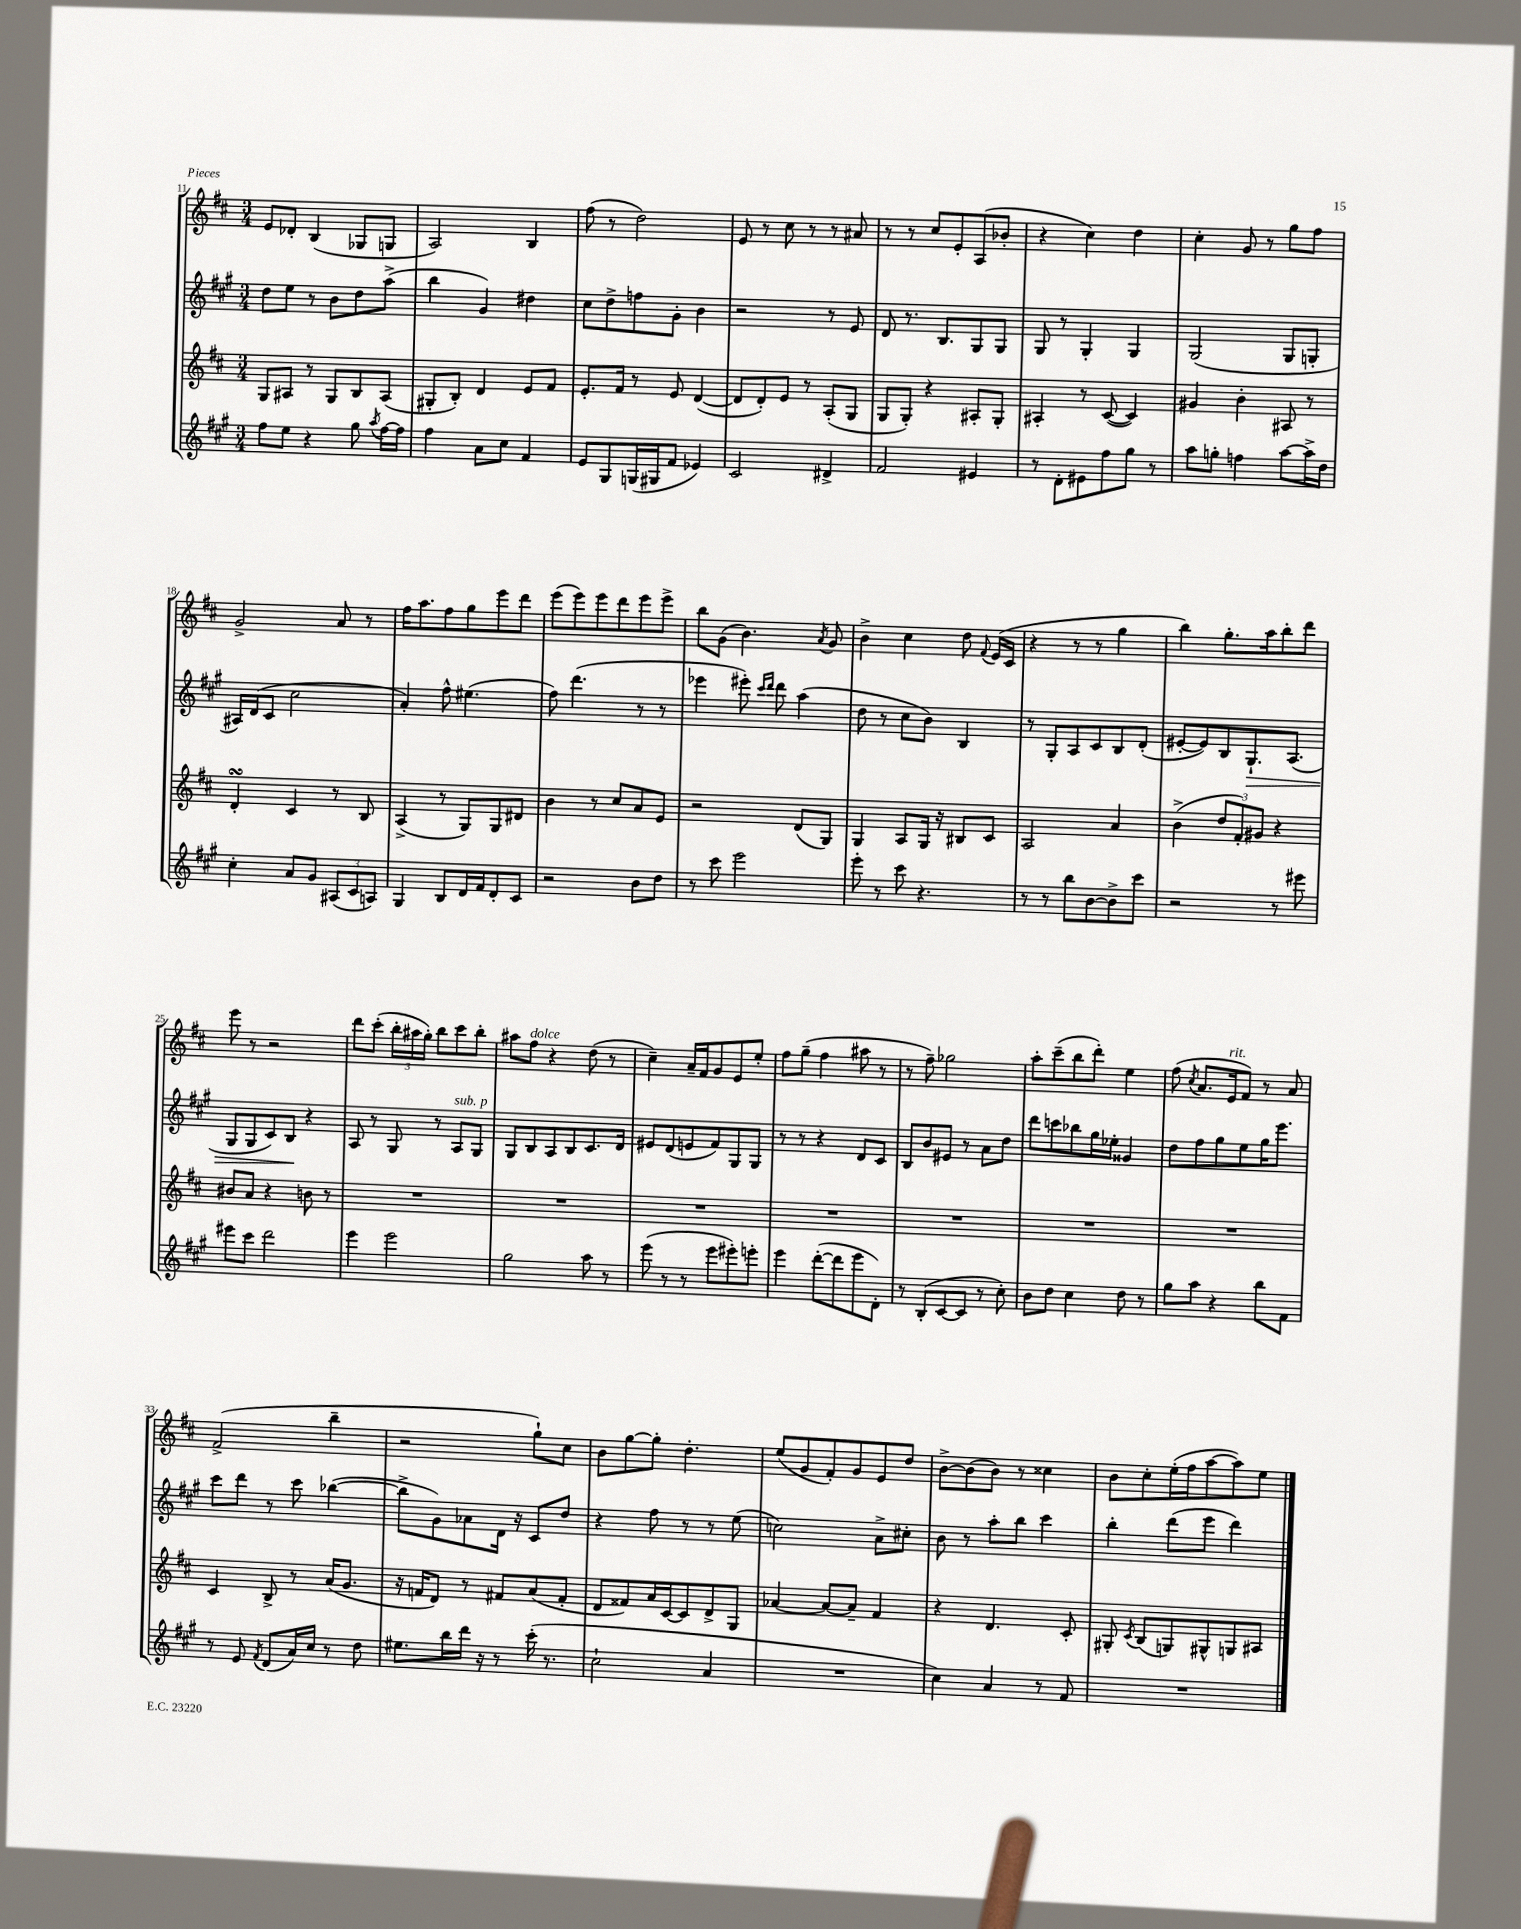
<<
\new StaffGroup <<
\new Staff = "s0" {
    \clef treble \key d \major \numericTimeSignature \time 3/4
    \autoBeamOff e'8[ des'8]-. b4( ges8[ g8] |
    a2) b4 |
    fis''8( r8 d''2) |
    e'8 r8 cis''8 r8 r8 ais'8 |
    r8 r8 cis''8[ e'8-. a8( bes'8]-. |
    r4 cis''4) d''4 |
    cis''4-. g'8 r8 g''8[ fis''8] |
    g'2-> a'8 r8 |
    fis''16[ a''8. fis''8 g''8 e'''8 d'''8] |
    e'''8[( e'''8) e'''8 d'''8 e'''8 e'''8]-> |
    b''8[ g'8]( b'4.) \acciaccatura { a'8 } g'8 |
    b'4-> cis''4 d''8 \appoggiatura { fis'8 } e'16[( cis'16] |
    r4 r8 r8 g''4 |
    b''4) g''8.[-. a''16 b''8-. d'''8] |
    e'''8 r8 r2 |
    d'''8[ cis'''8]-.( \tuplet 3/2 { b''16[-. ais''16 g''16]-.) } b''8[ cis'''8 b''8]-. |
    ais''8[ fis''8]^\markup { \italic "dolce" } r4 d''8( r8 |
    cis''4--) a'16[-- fis'16 g'8 e'8 e''8]-. |
    fis''8[ g''8]--( fis''4 ais''8 r8 |
    r8 fis''8--) ges''2 |
    a''8[-. cis'''8--( b''8 d'''8]-.) e''4 |
    fis''8( \acciaccatura { cis''8 } a'8.[ e'16^\markup { \italic "rit." } fis'8]) r8 a'8 |
    fis'2->( b''4-- |
    r2 g''8[-!) cis''8] |
    b'8[ g''8~ g''8]-. d''4.-. |
    e''8[( g'8 fis'8-.) g'8 e'8 d''8] |
    b'8[~-> b'8( b'8]) r8 cisis''4 |
    b'8[ cis''8-. e''16-.( fis''16 a''8~ a''8) e''8] \bar "|." |
}
\new Staff = "s1" {
    \clef treble \key a \major \numericTimeSignature \time 3/4
    \autoBeamOff d''8[ e''8] r8 b'8[ d''8 a''8]->( |
    b''4 gis'4) dis''4 |
    cis''8[ d''8-> f''8 gis'8]-. b'4 |
    r2 r8 e'8 |
    d'8 r8. b8.[ gis8 gis8] |
    gis8 r8 gis4-. gis4 |
    gis2( gis8[ g8]-. |
    ais16[) d'16( cis'8] cis''2 |
    a'4-.) fis''8-^ eis''4.( |
    fis''8) d'''4.( r8 r8 |
    ees'''4 eis'''8-.) \grace { cis'''16[ d'''16] } d'''8 a''4( |
    d''8 r8 cis''8[ b'8]) b4 |
    r8 gis8[-. a8 cis'8 b8 d'8]-.( |
    eis'8[~-. eis'8) b8 gis8.-!\> a8.]( |
    gis8[ gis8 cis'8) b8]\! r4 |
    a8 r8 gis8 r8 a8[^\markup { \italic "sub. p" } gis8] |
    gis8[ b8 a8 b8 cis'8. d'16] |
    eis'8[ d'8( e'8 fis'8) gis8 gis8] |
    r8 r8 r4 d'8[ cis'8] |
    b8[ b'8 eis'8] r8 a'8[ d''8] |
    d'''8[ c'''8 bes''8 gis''16 ees''16]-. gisis'4 |
    d''8[ fis''8 gis''8 e''8 gis''16 e'''8.] |
    cis'''8[ d'''8] r8 cis'''8 bes''4~( |
    bes''8[-> gis'8) aes'8 d'16] r16 cis'8[ d''8] |
    r4 fis''8 r8 r8 e''8( |
    c''2) a'8[-> cis''8]-. |
    b'8 r8 a''8[-. b''8] cis'''4 |
    b''4-. d'''8[( e'''8] d'''4) \bar "|." |
}
\new Staff = "s2" {
    \clef treble \key d \major \numericTimeSignature \time 3/4
    \autoBeamOff g8[ ais8] r8 g8[ b8 ais8]( |
    gis8[-. b8]-.) d'4 e'8[ fis'8] |
    e'8.[-. fis'16] r8 e'8 d'4~( |
    d'8[ d'8-.) e'8] r8 a8[-.( g8] |
    g8[ g8]-.) r4 ais8[-. g8]-. |
    ais4-. r8 cis'8~( cis'4) |
    gis'4 b'4-. ais8 r8 |
    d'4-.\turn cis'4 r8 b8 |
    a4->( r8 g8[) g8 dis'8] |
    b'4 r8 cis''8[ a'8 e'8] |
    r2 d'8[( g8]) |
    g4 a8[ g16] r16 bis8[ cis'8] |
    a2 a'4 |
    b'4->( \tuplet 3/2 { d''8[ fis'8-.) gis'8] } r4 |
    bis'8[ a'8] r4 b'8 r8 |
    R2. |
    R2. |
    R2. |
    R2. |
    R2. |
    R2. |
    R2. |
    cis'4 b8-> r8 a'16[( g'8.] |
    r16 f'16[ d'8]) r8 fis'8[ a'8( fis'8]-. |
    d'8[ fisis'8) a'16 cis'16~ cis'8 d'8-> g8] |
    aes'4~ aes'8[~ aes'8]-- fis'4 |
    r4 d'4. cis'8-. |
    gis8-. \acciaccatura { cis'8 } b8[( g8) gis8-^ g8 ais8] \bar "|." |
}
\new Staff = "s3" {
    \clef treble \key a \major \numericTimeSignature \time 3/4
    \autoBeamOff fis''8[ e''8] r4 gis''8 \acciaccatura { a''8 } fis''16[~ fis''16] |
    fis''4 a'8[ cis''8] fis'4 |
    e'8[ gis8 g16( gis16 fis'8] ees'4) |
    cis'2 dis'4-> |
    fis'2 eis'4 |
    r8 d'8[-. eis'8 fis''8 gis''8] r8 |
    a''8[ g''8]-. f''4 a''8[~ a''16-> d''16] |
    cis''4-. a'8[ gis'8] \tuplet 3/2 { ais8[( cis'8 a8]) } |
    gis4 b8[ d'16 fis'16 d'8-. cis'8] |
    r2 b'8[ d''8] |
    r8 cis'''8 e'''2 |
    e'''8-. r8 cis'''8 r4. |
    r8 r8 b''8[ b'8~ b'8-> cis'''8] |
    r2 r8 eis'''8 |
    eis'''8[ cis'''8] d'''2 |
    e'''4 e'''2 |
    gis''2 a''8 r8 |
    e'''8( r8 r8 e'''8[ eis'''8-.) e'''8]-. |
    e'''4 d'''8[~-.( d'''8 e'''8 d'8]-.) |
    r8 b8[-.( cis'8~ cis'8] r8 cis''8-.) |
    b'8[ d''8] cis''4 d''8 r8 |
    gis''8[ a''8] r4 b''8[ fis'8] |
    r8 e'8 \acciaccatura { fis'8 } d'8[( a'16) cis''16] r8 d''8 |
    eis''8.[ b''16 d'''16] r16 r8 cis'''16-.( r8. |
    cis''2-! a'4 |
    R2. |
    cis''4) a'4 r8 fis'8 |
    R2. \bar "|." |
}
>>
>>
\layout { \context { \Score currentBarNumber = #11 } }
